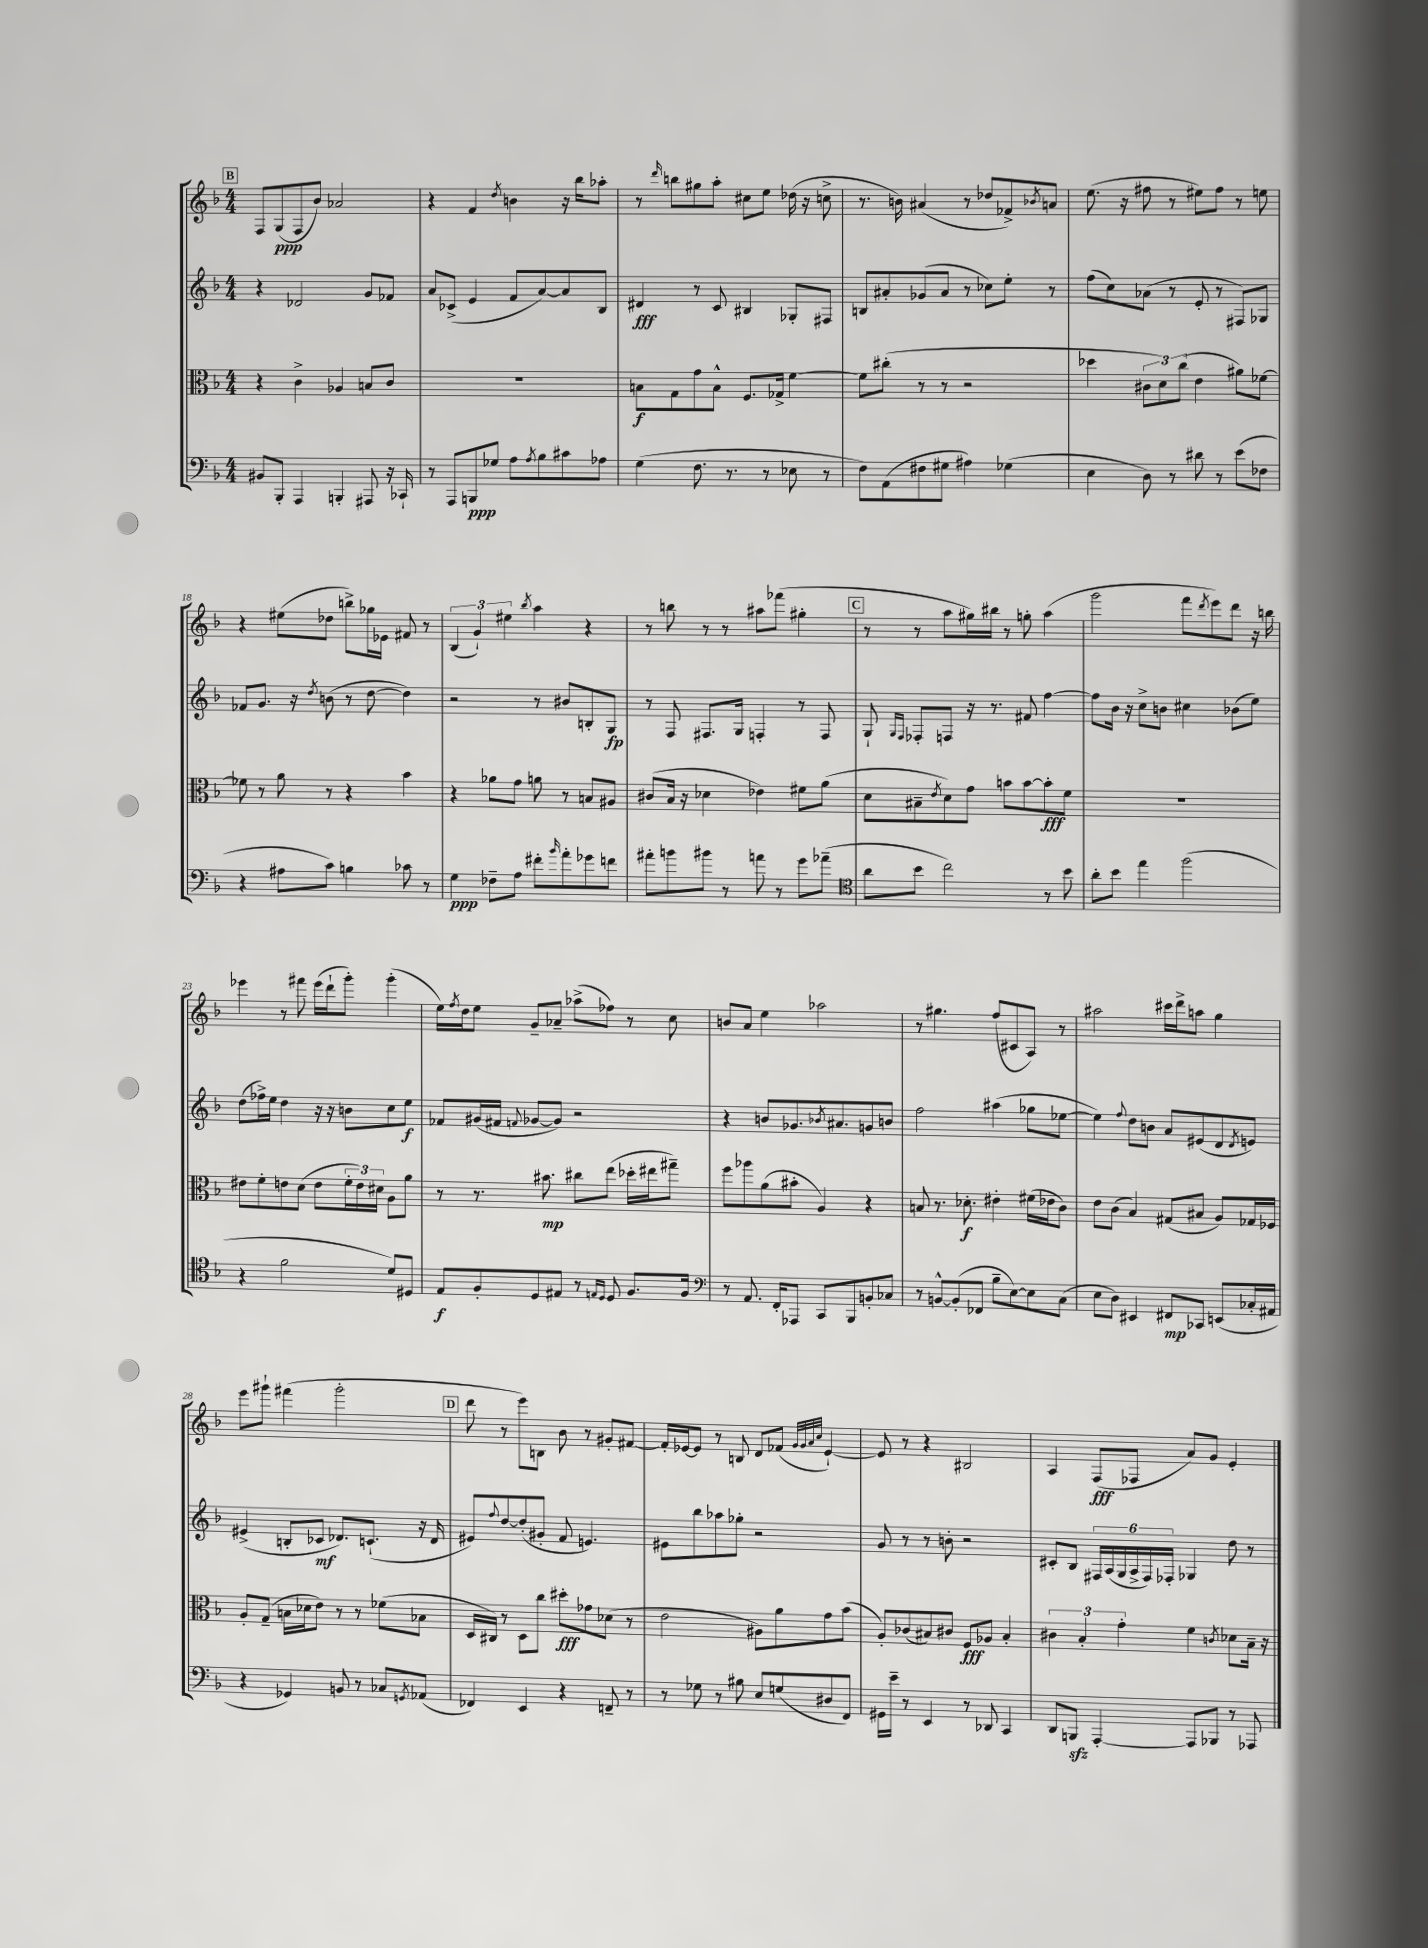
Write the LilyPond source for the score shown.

<<
\new StaffGroup <<
\new Staff = "s0" {
    \clef treble \key f \major \numericTimeSignature \time 4/4
    \mark \markup { \box "B" } f8 g8\ppp( f8 bes'8) aes'2 |
    r4 f'4 \acciaccatura { d''8 } b'4 r16 bes''16 aes''8-. |
    r8 \grace { d'''16 } b''8 gis''8 a''8-. cis''8 e''8 des''16( r16 c''8-> |
    r8. b'16) ais'4( r8 des''8 fes'8->) \acciaccatura { bes'8 } a'8 |
    e''8.( r16 fis''8 r8 eis''8) fis''8 r8 e''8 |
    r4 eis''8( des''8 b''8->) ges''16 ees'16 fis'8 r8 |
    \tuplet 3/2 { bes4( g'4-!) eis''4 } \acciaccatura { bes''8 } a''4 r4 |
    r8 b''8 r8 r8 ais''8 fes'''8( gis''4-. |
    \mark \markup { \box "C" } r8 r8 a''8 gis''16) bis''16 r8 g''8-. a''4( |
    g'''2 f'''8 \acciaccatura { d'''8 } e'''8) d'''8 r16 b''16 |
    ees'''4 r8 fis'''8 ees'''16( d'''16-! g'''8-.) g'''4-.( |
    e''16) \acciaccatura { f''8 } d''16 e''8 g'8-- aes'8-- aes''8->( fes''8) r8 c''8 |
    b'8 a'8 e''4 aes''2 |
    r8 gis''4. f''8( cis'8 a8) r8 |
    ais''2 cis'''16 d'''16-> a''8 g''4 |
    e'''8 gis'''8-! fis'''4( gis'''2-. |
    \mark \markup { \box "D" } d'''8 r8 e'''8) b8 bes'8 r8 gis'8-. fis'8~ |
    fis'16-. ees'16~ ees'8 r8 b8 d'8 fes'8( \grace { g'32 g'32 a'32 c''32 } ees'4~-!) |
    ees'8 r8 r4 bis2 |
    a4 f8\fff( fes8 a'8) g'8 e'4-. \bar "|." |
}
\new Staff = "s1" {
    \clef treble \key f \major \numericTimeSignature \time 4/4
    \mark \markup { \box "B" } r4 des'2 g'8 fes'8 |
    a'8 ces'8->( e'4 f'8 a'8~) a'8 bes8 |
    dis'4\fff r8 c'8 bis4 ges8-. fis8 |
    b8 ais'8-. ges'8( ais'8 r8 ces''8) e''8-. r8 |
    f''8( c''8) aes'8( r8 e'8-. r8 fis8) ges8 |
    fes'8 g'8. r16 \acciaccatura { d''8 } b'8( r8 d''8~ d''4) |
    r2 r8 bis'8 b8-. g8\fp |
    r8 f8 fis8. g16 f4-. r8 f8 |
    \mark \markup { \box "C" } g8-! \grace { g16 f16 } fes8-. f8 r16 r8. fis'8 f''4~ |
    f''8 bes'16 r16 c''8-> b'8 cis''4 bes'8( e''8) |
    d''8( fes''16->) e''16 d''4 r16 r16 b'8 c''8 e''8\f |
    fes'8 gis'16( fis'16 \appoggiatura { f'8 } ges'8~ ges'8) r2 |
    r4 b'8 ges'8. \acciaccatura { bes'8 } ais'8. g'8 b'8 |
    f''2 ais''4( ges''8 ees''8~ |
    ees''4) \appoggiatura { f''8 } d''8 b'8 a'8 eis'8( d'8 \acciaccatura { d'8 } e'8) |
    eis'4->( b8-. ces'8\mf des'8.) c'8.-!( r16 des'16 |
    \mark \markup { \box "D" } eis'8) \appoggiatura { f''8 } d''8~ d''8-.( gis'8-. f'8 e'4.) |
    eis'8 bes''8 aes''8 ges''8-. r2 |
    g'8 r8 r8 b'8-. r2 |
    cis'8-. bes8 \tuplet 6/4 { fis16 a16( g16 a16-> fis16) fes16-. } ges4 d''8 r8 \bar "|." |
}
\new Staff = "s2" {
    \clef alto \key f \major \numericTimeSignature \time 4/4
    \mark \markup { \box "B" } r4 c'4-> aes4 b8 c'8 |
    R1 |
    b8\f g8 g'8 b8-^ f8. ges16-> f'4~ |
    f'8 cis''8-.( r8 r8 r2 |
    des''4 \tuplet 3/2 { cis'8 d'8) c''8( } e'4 ais'8) fes'8~ |
    fes'8 r8 a'8 r8 r4 bes'4 |
    r4 aes'8 g'8 a'8 r8 b8 ais8 |
    cis'8( bes16 r16 des'4 ees'4) fis'8 a'8( |
    \mark \markup { \box "C" } d'8 bis8-- \acciaccatura { e'8 } d'8) g'8 b'8 b'8~ b'8-.\fff f'8 |
    R1 |
    eis'8 f'8-. e'8 d'8( e'8 \tuplet 3/2 { f'16-. e'16) dis'16 } a8 a'8 |
    r8 r8. bis'8.\mp cis''8 e''8( des''16-. eis''16 gis''8--) |
    f''8 aes''8 a'8( bis'8-. a4) r4 |
    b8 r8. des'8.-.\f eis'4-. fis'16( ees'16 c'8) |
    e'8 c'8( bes4) gis8( bis8 a8) ges16 fes16 |
    a8-. g8--( b16 des'16 e'8) r8 r8 fes'8( bes8 |
    \mark \markup { \box "D" } d16 cis16) r8 d8 c''8 dis''8-.\fff ges'8 des'8( r8 |
    e'2 ais8) a'8 g'8 bes'8( |
    a8-.) ces'8( bis8) cis'8 f8\fff aes8 bis4-. |
    \tuplet 3/2 { cis'4 bes4-. g'4-. } f'4 \acciaccatura { c'8 } des'8 bes16-- r16 \bar "|." |
}
\new Staff = "s3" {
    \clef bass \key f \major \numericTimeSignature \time 4/4
    \mark \markup { \box "B" } bis,8 bes,,8-. a,,4 b,,4-. ais,,8 r16 ces,16-! |
    r8 a,,8 b,,8\ppp ges8 a8 \acciaccatura { a8 } bes8 cis'8 aes8 |
    g4( f8. r8. r8 ees8 r8 |
    f8) a,8( fis8 gis8 ais4) ges4( |
    e4 d8) r8 dis'8 r8 e'8( fes8 |
    r4 ais8 c'8) b4 ces'8 r8 |
    g4\ppp fes8-- a8 fis'8-. \grace { bes'16 } a'8-. ges'8 f'8 |
    ais'8-. b'8 bis'8 r8 a'8 r8 g'8 aes'8--( |
    \mark \markup { \box "C" } \clef tenor a'8 bes'8 c''2) r8 bes'8 |
    a'8-. bes'8 e''4 f''2( |
    r4 f'2 d'8) dis8 |
    e8\f f8-. d8 eis8 r8 \grace { e16 d16 } d8 f8. f16 |
    \clef bass r8 a,8. f,16-. aes,,8 c,8 bes,,8 b,8-. ces8 |
    r8 b,8~-^ b,8-.( fes,8 bes8-- e8~) e8 c8( |
    e8 d8) eis,4 fis,8\mp ces,8 e,8( ces16-. ais,16 |
    r4 ges,4) b,8 r8 ces8 \acciaccatura { g,8 } aes,8( |
    \mark \markup { \box "D" } fes,4) e,4 r4 f,8-- r8 |
    r8 ges8 r8 bis8 e8 g8( dis8 f,8) |
    gis,16 e'16-- r8 e,4 r8 des,8 c,4 |
    d,8 b,,8\sfz a,,4~-. a,,8 bes,,8 r8 aes,,8 \bar "|." |
}
>>
>>
\layout { \context { \Score currentBarNumber = #13 } }
